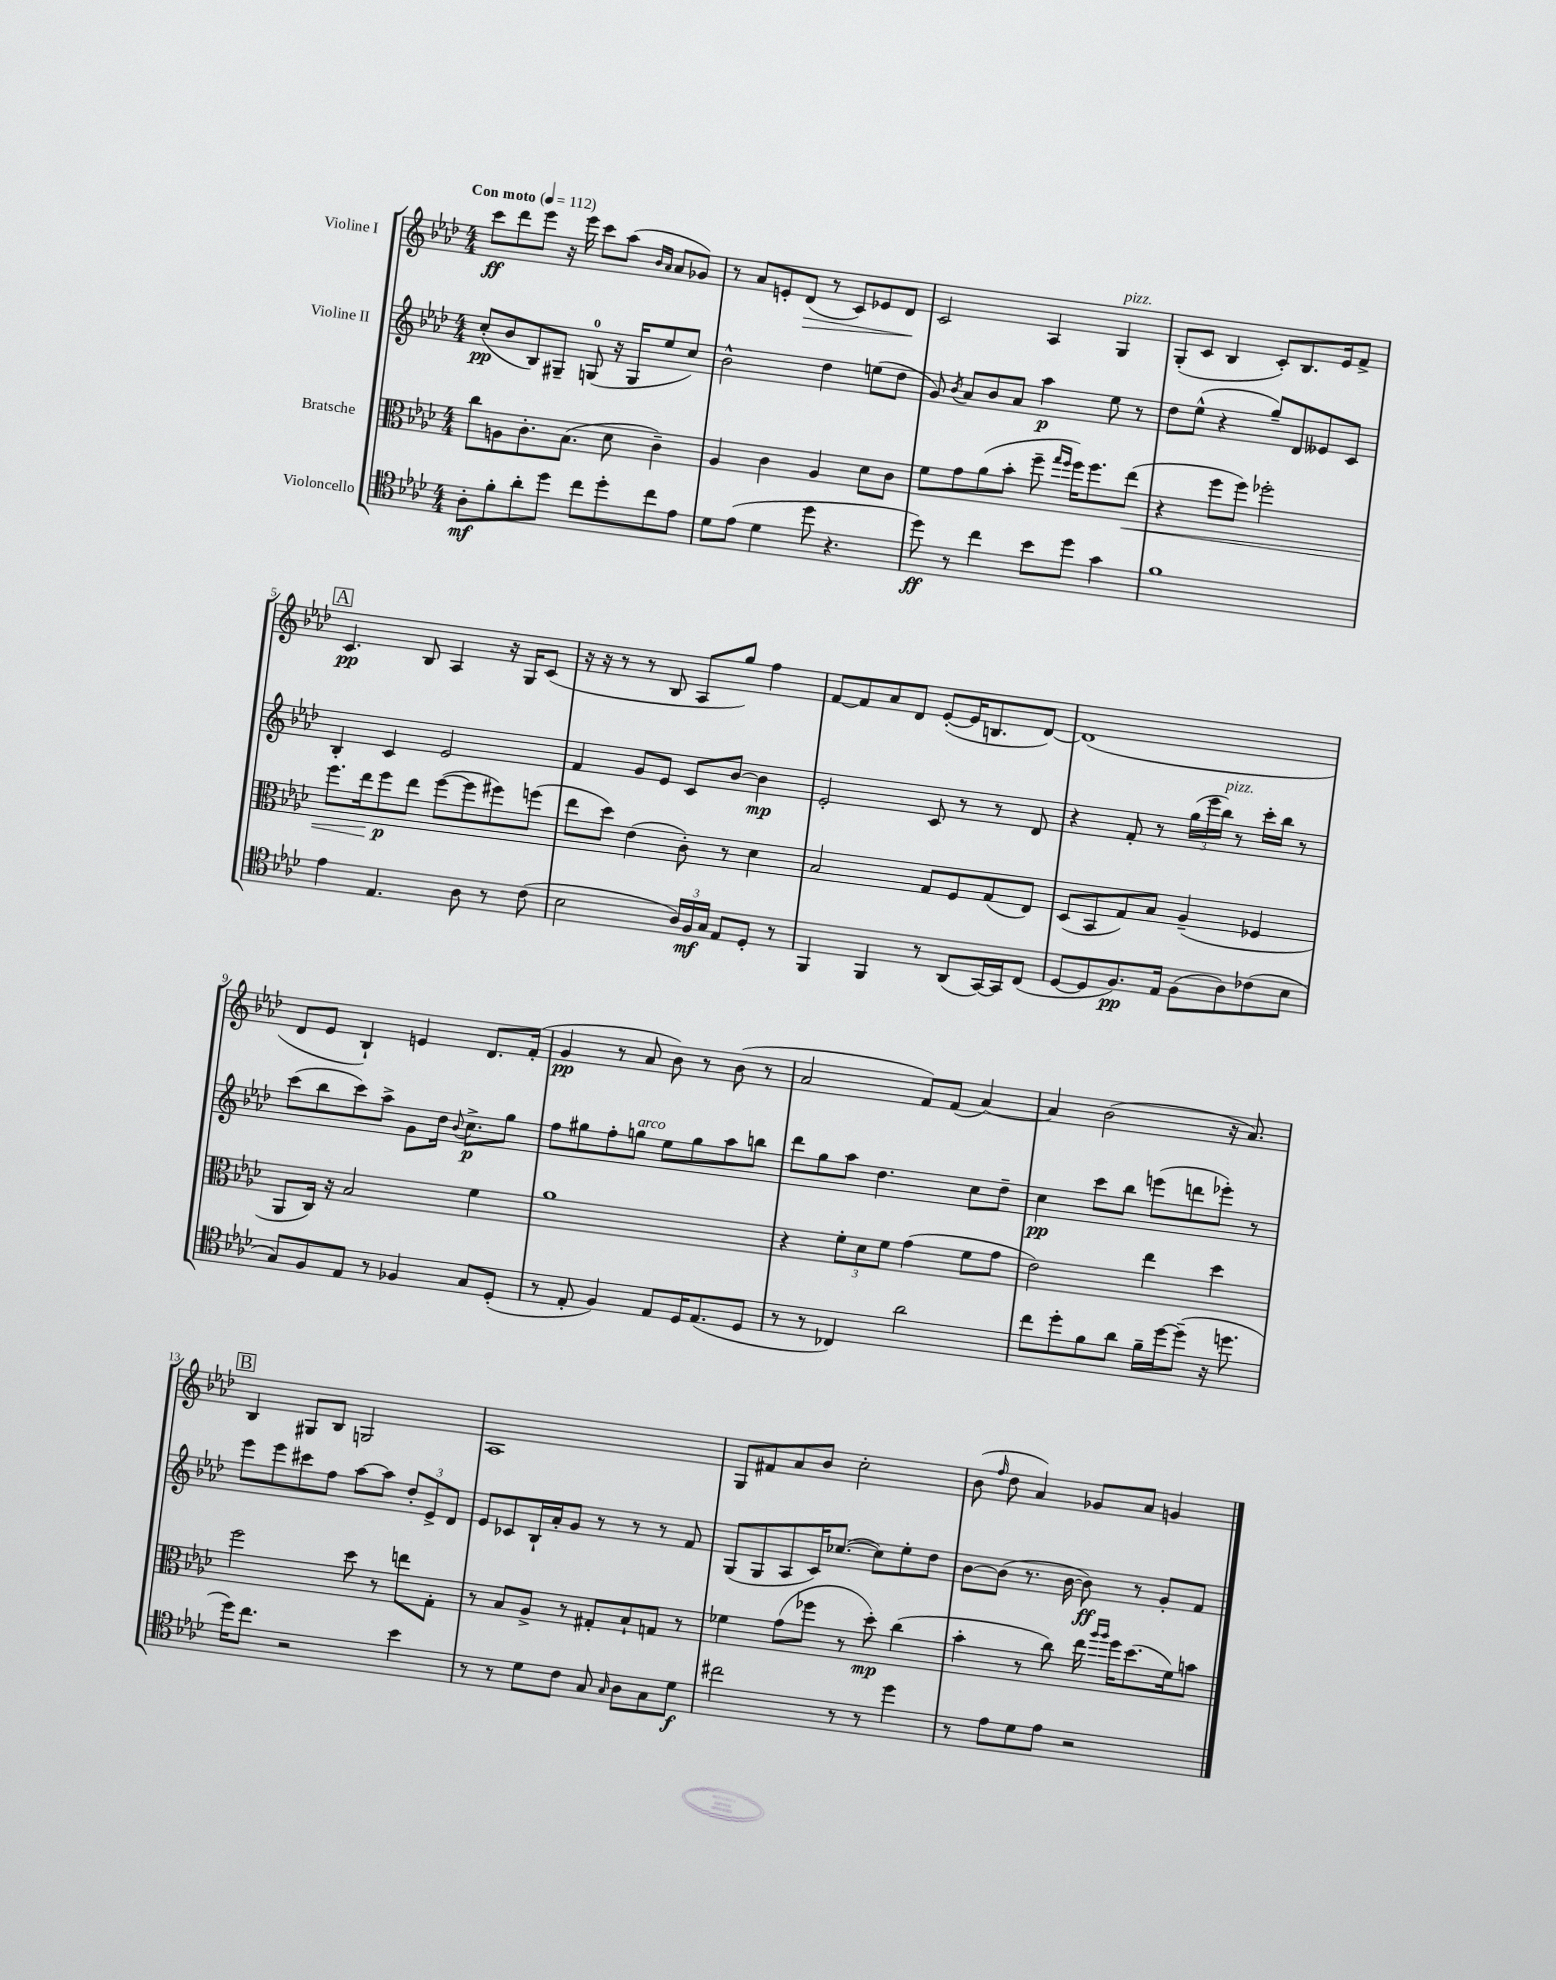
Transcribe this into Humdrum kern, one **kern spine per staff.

**kern	**kern	**kern	**kern
*staff4	*staff3	*staff2	*staff1
*clefC4	*clefC3	*clefG2	*clefG2
*k[b-e-a-d-]	*k[b-e-a-d-]	*k[b-e-a-d-]	*k[b-e-a-d-]
*M4/4	*M4/4	*M4/4	*M4/4
*MM112	*MM112	*MM112	*MM112
8A-'	8cc	(8cc'	8ccc
8f'	8A	8b-	8ddd-
8a-'	8.c'	8B-)	8eee-
8dd-	.	8G#~	16r
.	(8.B-	.	16eee-
8cc	.	(8G	8ccc
8dd-'	8d-	16r	(8aa-
.	.	16G	.
.	.	.	16qqb-
.	.	.	16qqa-
8cc	4c~)	8ee-	8a-
8e-	.	8cc)	8g-)
=	=	=	=
8d-	4A-	2b-^^	8r
(8e-	.	.	8a-
4d-	4c	.	8e'
.	.	.	(8d-
8dd-	4A-	4dd-	8r
4.r	.	.	8c)
.	8d-	(8ee	8e-
.	8c	8dd-	8d-
=	=	=	=
8dd-)	8f	8g)	2c
.	.	8qb-	.
8r	8g	8a-	.
4cc	(8a-	8b-	.
.	8b-'	8a-	.
8b-	8ff~	4aa-	4A-
.	16qqgg	.	.
.	16qqff	.	.
8dd-	16ff)	.	.
.	8.ff	.	.
4g	.	8ee-	4G
.	(8ee-	8r	.
=	=	=	=
1f	4r	8dd-	(8G'
.	.	(8ee-^^	8c
.	8ff	4r	4B-
.	8ff)	.	.
.	2ff-'	8gg~)	8c')
.	.	8d-	8.B-
.	.	8e--	.
.	.	.	16e-
.	.	8c	8f^
=	=	=	=
4e-	8.ff	4B-'	4.c
.	16ee-	.	.
4.E-	8ff	4c	.
.	8ee-	.	8B-
.	([8ff	2e-	4A-
8A-	8ff]	.	.
8r	8ff#)	.	16r
.	.	.	16G
(8c	(8ff	.	(8c
=	=	=	=
2B-	8ee-	4f	16r
.	.	.	16r
.	8dd-)	.	8r
.	(4e-	8g	8r
.	.	8e-	8B-
24A-)	8c')	8c	8A-
24F	.	.	.
24G	.	.	.
8E-	8r	[8b-	8gg)
8D-'	4d-	4b-]	4ff
8r	.	.	.
=	=	=	=
4FF	2B-	2e-'	[8f
.	.	.	8f]
4FF	.	.	8a-
.	.	.	8d-
8r	8G	8c	([8e-'
(8AA-	8F	8r	16e-]
.	.	.	8.B
[16GG)	(8G	8r	.
16GG]	.	.	.
(8C	8E-)	8d-	[8d-)
=	=	=	=
[8D-	(8D-	4r	(1d-]
8D-]	8BB-	.	.
8.F)	8G)	8f'	.
.	8B-	8r	.
16E-	.	.	.
(8F	(4A-~	(24gg	.
.	.	24eee-	.
.	.	24bb-)	.
8A-)	.	8r	.
(8c-	4F-	16ccc'	.
.	.	16bb-	.
8B-	.	8r	.
=	=	=	=
8G)	8AA-	(8ccc	8d-
8F	16C)	8bb-	8e-
.	16r	.	.
8E-	2B-	8ccc)	4B-`)
8r	.	8aa-^	.
4F-	.	8g	4e
.	.	16dd-	.
.	.	8qqb-	.
.	.	8.cc^	.
8G	4f	.	8.d-
(8D-'	.	8gg	.
.	.	.	(16f'
=	=	=	=
8r	1a-	8ff	4g
8E-'	.	8gg#	.
4F)	.	8ff'	8r
.	.	8gg	8a-
8E-	.	8ee-	8b-)
16D-	.	8gg	8r
(8.E-	.	.	.
.	.	8aa-	(8b-
8D-	.	8bb	8r
=	=	=	=
8r	4r	8ddd-	2a-
8r	.	8gg	.
4C-)	12f'	8aa-	.
.	12d-	.	.
.	.	4.dd-	.
.	12f	.	.
2a-	(4g	.	8f)
.	.	.	(8f
.	8f	8cc	[4a-)
.	8g	8dd-~	.
=	=	=	=
8cc	2e-)	4cc	4a-]
8dd-'	.	.	.
8f	.	8ccc	(2b-
8a-	.	8bb-	.
16f~	4ee-	(8eee	.
[16dd-	.	.	.
(8dd-~]	.	8ddd	.
16r	4dd-	8eee-')	16r
8.dd	.	.	8.a-)
.	.	8r	.
=	=	=	=
16dd-)	2ff	8eee-	4B-
8.cc	.	.	.
.	.	8eee-	.
2r	.	8ccc#	8G#
.	.	8ff	8B-
.	8dd-	[8aa-	2G
.	8r	8aa-]	.
4b-	8ee	12dd-'	.
.	.	12e-^	.
.	8G'	.	.
.	.	12d-	.
=	=	=	=
8r	8r	8e-	1A-
8r	8B-	8c-	.
8d-	8A-^	16B-`	.
.	.	16a-'	.
8c	8r	8g	.
8G	8G#'	8r	.
16qqG	.	.	.
8A-	8B-`	8r	.
8G	8G	8r	.
8d-	8r	8f	.
=	=	=	=
2cc#	4f-	(8G	8G
.	.	8G	8f#
.	(8g	8A-	8a-
.	8ff-	16c)	8b-
.	.	([8.cc-	.
8r	8r	.	2cc'
8r	8dd-')	8cc-])	.
4dd-	(4cc	8ee-'	.
.	.	8dd-	.
=	=	=	=
8r	4b-'	[8b-	(8b-
.	.	.	16qqff
8e-	.	(8b-]	8dd-
8d-	8r	8.r	4a-)
8e-	8cc)	.	.
.	.	[16b-	.
2r	16ee-	8b-])	8g-
.	16qqaa-	.	.
.	16qqaa-	.	.
.	16ff	.	.
.	(8.dd-	8r	8a-
.	.	8g'	4g
.	16f)	.	.
.	8b	8f	.
==	==	==	==
*-	*-	*-	*-
